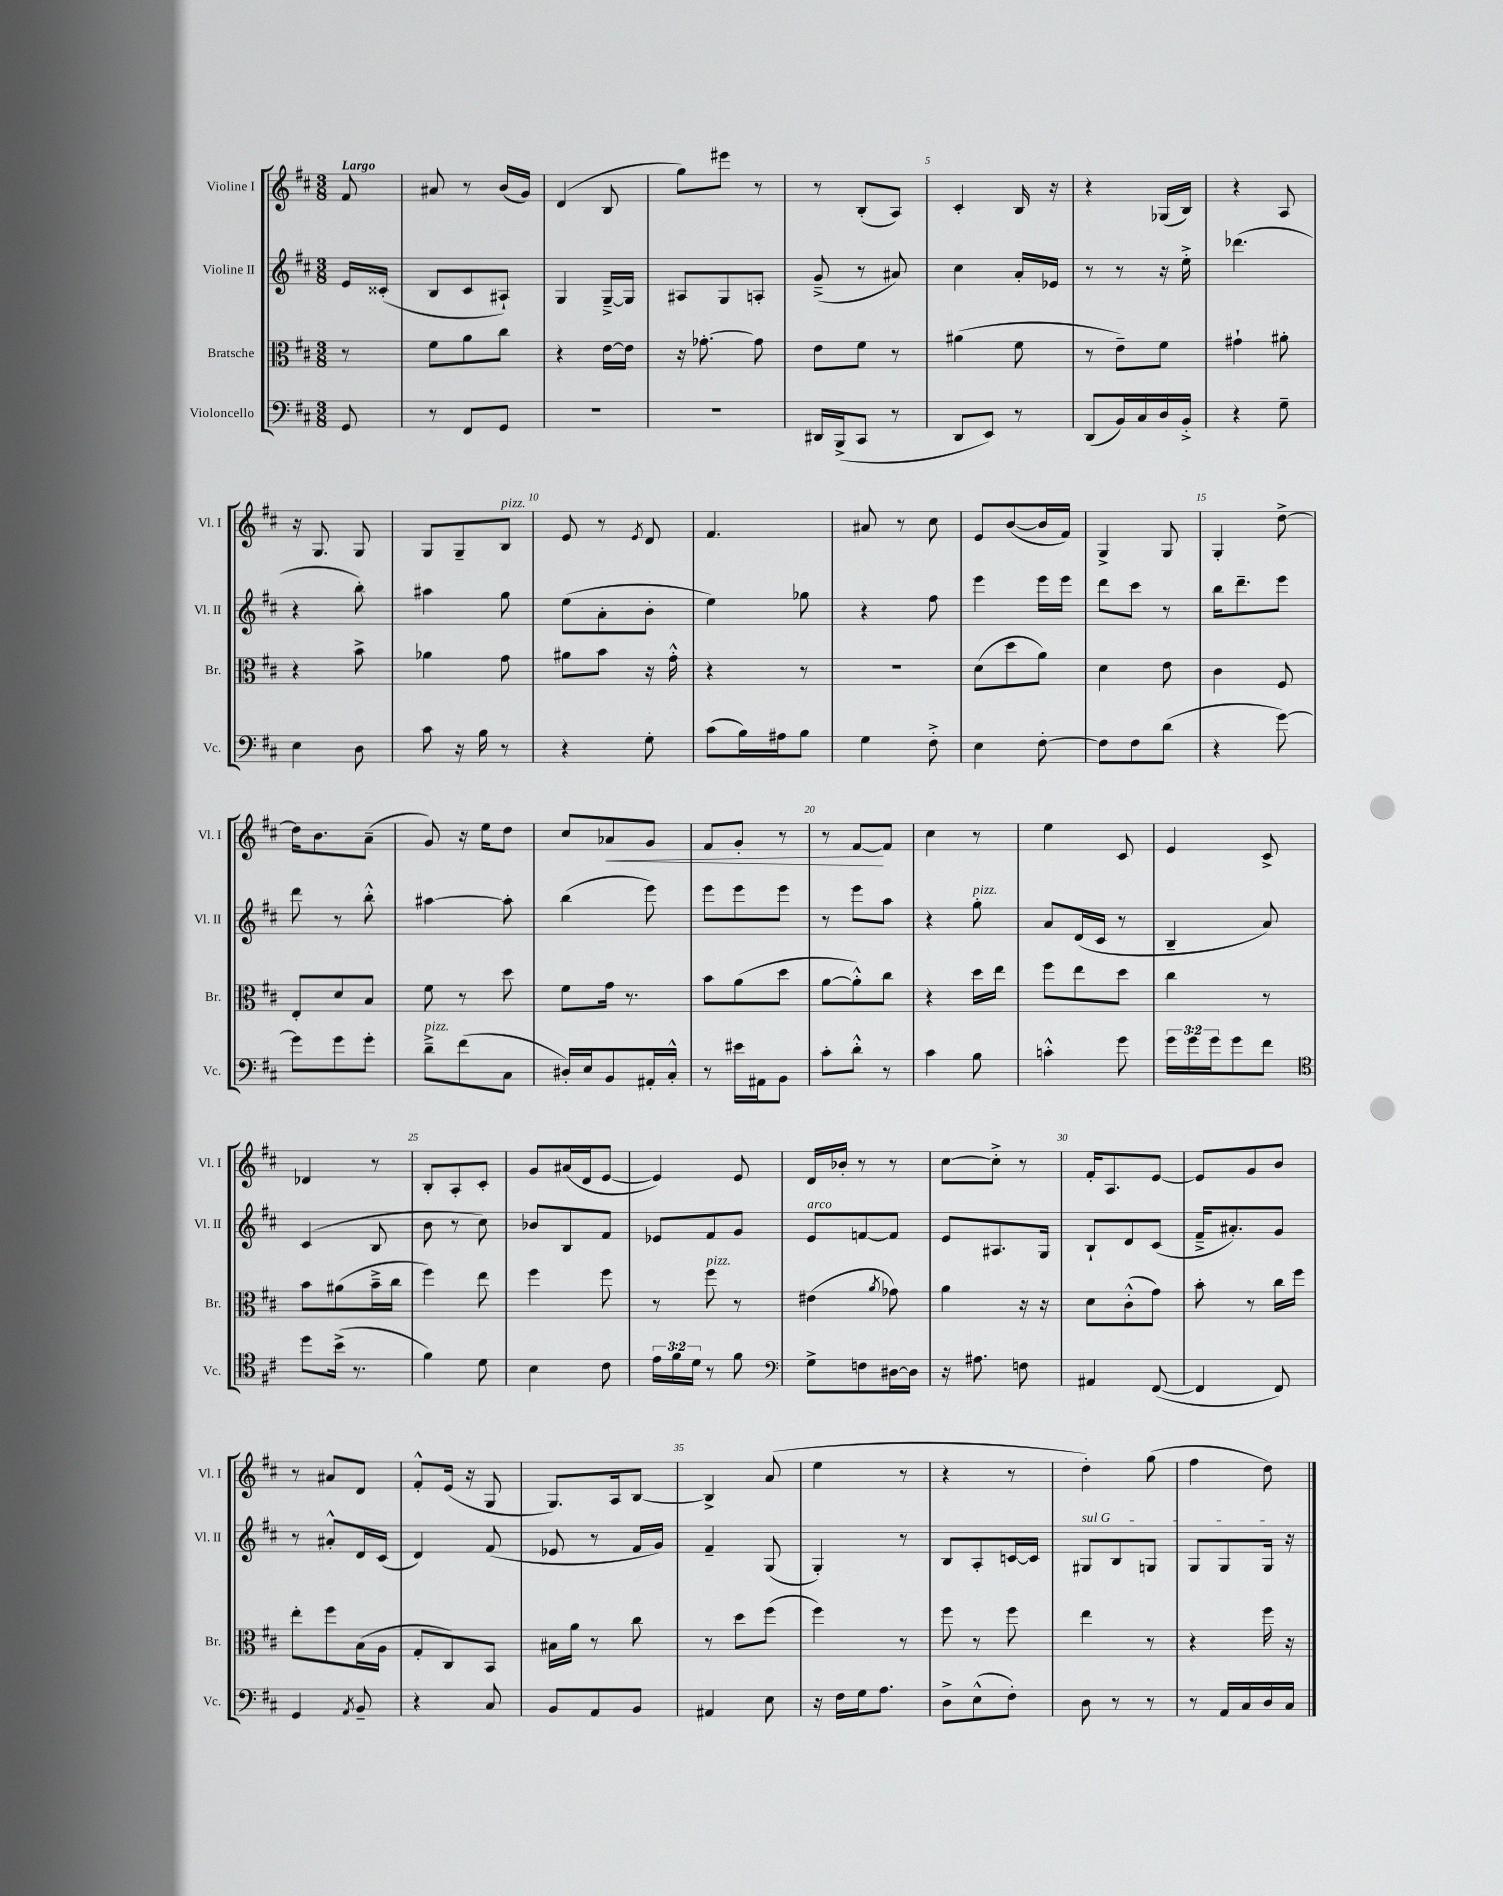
<<
\new StaffGroup <<
\new Staff = "s0" \with { instrumentName = "Violine I" shortInstrumentName = "Vl. I" } {
    \clef treble \key d \major \numericTimeSignature \time 3/8 \partial 8 \tempo "Largo"
    fis'8 |
    ais'8 r8 b'16( g'16) |
    d'4( b8 |
    g''8) eis'''8 r8 |
    r8 b8-.( a8) |
    cis'4-. b16 r16 |
    r4 ges16( b16) |
    r4 a8 |
    r16 g8. g8 |
    g8 g8-- b8^\markup { \italic "pizz." } |
    e'8 r8 \acciaccatura { e'8 } d'8 |
    fis'4. |
    ais'8 r8 cis''8 |
    e'8 b'8~( b'16 fis'16) |
    g4-> g8 |
    g4-. d''8~-> |
    d''16 b'8. a'8--( |
    g'8) r16 e''16 d''8 |
    cis''8 aes'8\< g'8 |
    fis'8 g'8-. r8 |
    r8 fis'8~\! fis'8 |
    cis''4 r8 |
    e''4 cis'8 |
    e'4 cis'8-> |
    des'4 r8 |
    b8-. a8-. cis'8-. |
    g'8 ais'16( d'16 e'8~ |
    e'4) e'8 |
    d'16 bes'16-. r8 r8 |
    cis''8~ cis''8-.-> r8 |
    fis'16-. a8. e'8~ |
    e'8 g'8 b'8 |
    r8 ais'8 d'8 |
    fis'8-.-^ e'16( r16 g8 |
    g8.) a16 b8~ |
    b4-> a'8( |
    e''4 r8 |
    r4 r8 |
    d''4-.) g''8( |
    fis''4 d''8) \bar "|." |
}
\new Staff = "s1" \with { instrumentName = "Violine II" shortInstrumentName = "Vl. II" } {
    \clef treble \key d \major \numericTimeSignature \time 3/8 \partial 8
    e'16 cisis'16-.( |
    b8 cis'8 ais8-!) |
    g4 g16~---> g16 |
    ais8 g8 a8-. |
    g'8--->( r8 ais'8) |
    cis''4 a'16-. ees'16 |
    r8 r8 r16 e''16-.-> |
    des'''4.( |
    r4 b''8-.) |
    ais''4 g''8 |
    e''8( a'8-. b'8-. |
    e''4) ges''8 |
    r4 fis''8 |
    e'''4 e'''16 e'''16 |
    d'''8 cis'''8 r8 |
    b''16 d'''8.-- e'''8 |
    d'''8 r8 b''8-.-^ |
    ais''4~ ais''8-. |
    b''4( e'''8) |
    e'''8 e'''8 e'''8 |
    r8 e'''8 a''8 |
    r4 g''8-.^\markup { \italic "pizz." } |
    a'8 d'16( cis'16 r8 |
    b4-- a'8) |
    cis'4( b8 |
    b'8 r8 cis''8) |
    bes'8 b8 fis'8 |
    ees'8 fis'8 g'8 |
    e'8^\markup { \italic "arco" } f'8~ f'8 |
    e'8 ais8. g16 |
    b8-! d'8 cis'8( |
    fis'16---> ais'8.-.) g'8 |
    r8 ais'8-.-^ d'16 cis'16( |
    d'4) fis'8( |
    ees'8 r8 fis'16 g'16) |
    fis'4-- g8( |
    g4-.) r8 |
    b8 a8-. c'16~ c'16 |
    \once \override TextSpanner.bound-details.left.text = \markup { \italic "sul G" } gis8\startTextSpan b8 g8 |
    g8 g8 g16\stopTextSpan r16 \bar "|." |
}
\new Staff = "s2" \with { instrumentName = "Bratsche" shortInstrumentName = "Br." } {
    \clef alto \key d \major \numericTimeSignature \time 3/8 \partial 8
    r8 |
    fis'8 a'8 cis''8 |
    r4 e'16~ e'16 |
    r16 ges'8.~-. ges'8 |
    e'8 fis'8 r8 |
    ais'4( fis'8 |
    r8 e'8--) fis'8 |
    gis'4-! ais'8-. |
    r4 b'8-> |
    aes'4 g'8 |
    ais'8 b'8 r16 g'16-.-^ |
    r4 r8 |
    R4. |
    d'8( d''8 a'8) |
    d'4 e'8 |
    cis'4 fis8 |
    e8-. d'8 b8 |
    fis'8 r8 d''8 |
    fis'8 g'16 r8. |
    b'8 a'8( d''8 |
    a'8~ a'8-.-^) cis''8 |
    r4 d''16 e''16 |
    fis''8 e''8 d''8 |
    cis''4 r8 |
    b'8 ais'8( b'16---> cis''16 |
    fis''4) e''8 |
    fis''4 fis''8 |
    r8 fis''8^\markup { \italic "pizz." } r8 |
    eis'4( \acciaccatura { a'8 } ges'8) |
    a'4 r16 r16 |
    d'8 cis'8-.-^( g'8) |
    b'8-. r8 cis''16 fis''16 |
    e''8-. fis''8 b16( a16 |
    g8-. cis8) b,8 |
    bis16 a'16 r8 cis''8 |
    r8 d''8 fis''8( |
    fis''4) r8 |
    fis''8 r8 fis''8 |
    e''4 r8 |
    r4 fis''16 r16 \bar "|." |
}
\new Staff = "s3" \with { instrumentName = "Violoncello" shortInstrumentName = "Vc." } {
    \clef bass \key d \major \numericTimeSignature \time 3/8 \override Staff.TupletNumber.text = #tuplet-number::calc-fraction-text \partial 8
    g,8 |
    r8 fis,8 g,8 |
    R4. |
    R4. |
    dis,16 b,,16->( cis,8 r8 |
    d,8 e,8) r8 |
    d,8( b,16) cis16 d16 b,16-.-> |
    r4 g8-- |
    e4 d8 |
    cis'8 r16 b16 r8 |
    r4 g8-. |
    cis'8( b16) ais16 b8 |
    g4 fis8-.-> |
    e4 fis8~-. |
    fis8 fis8 d'8( |
    r4 g'8~) |
    g'8 g'8 g'8-. |
    d'8--->^\markup { \italic "pizz." } fis'8( cis8 |
    dis16-.) e16 b,8 ais,16-. cis16-.-^ |
    r8 eis'16 ais,16 b,8 |
    cis'8-. d'8-.-^ r8 |
    cis'4 b8 |
    c'4-.-^ g'8 |
    \tuplet 3/2 { g'16 g'16 g'16 } g'8 fis'8 |
    \clef tenor d''8 b'16->( r8. |
    fis'4) d'8 |
    b4 cis'8 |
    \tuplet 3/2 { e'16 fis'16 d'16 } r8 fis'8 |
    \clef bass g8-> f8 dis16~ dis16 |
    r16 ais8. f8 |
    ais,4 fis,8~( |
    fis,4 fis,8) |
    g,4 \acciaccatura { a,8 } b,8-- |
    r4 cis8 |
    b,8 a,8 b,8 |
    ais,4 e8 |
    r16 fis16 g16 a8. |
    d8-> e8-^( fis8-.) |
    d8 r8 r8 |
    r8 a,16 cis16 d16 cis16 \bar "|." |
}
>>
>>
\layout { \context { \Score \override BarNumber.break-visibility = ##(#f #t #t) barNumberVisibility = #(every-nth-bar-number-visible 5) } }
